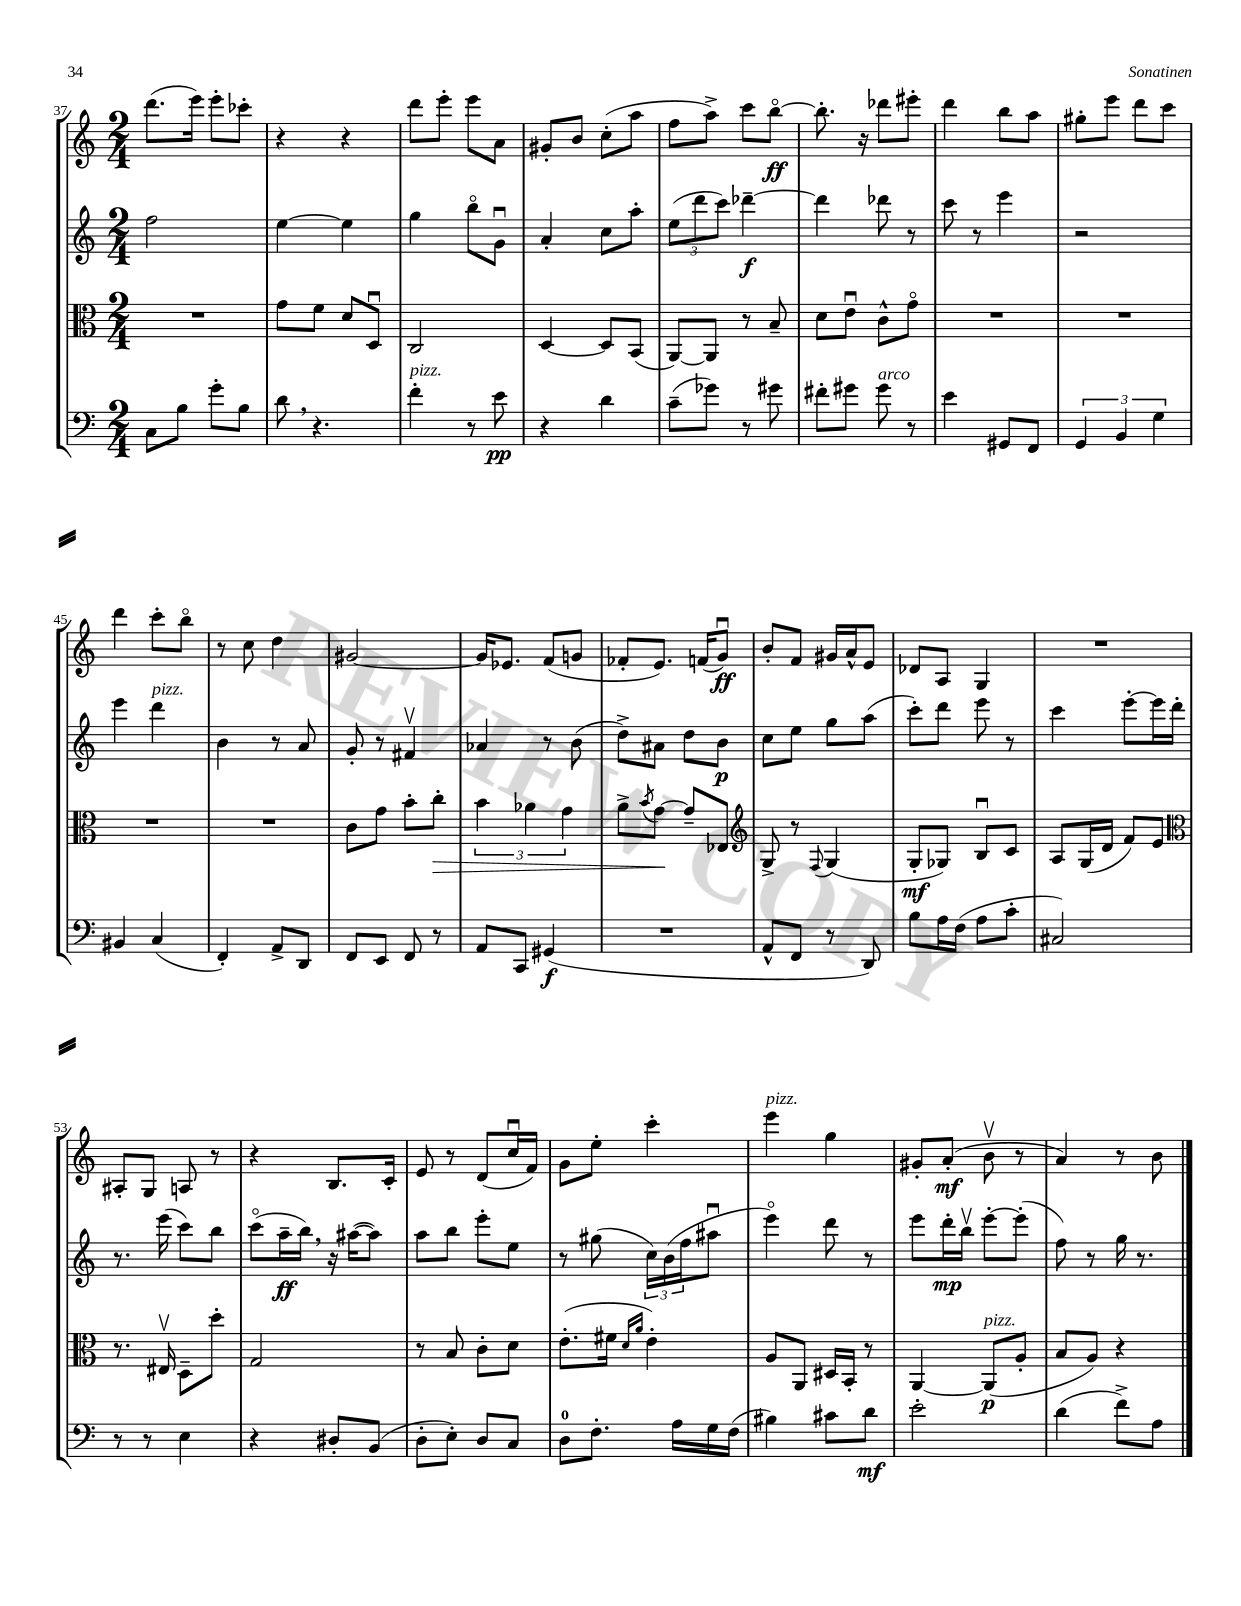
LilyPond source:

<<
\new StaffGroup <<
\new Staff = "s0" {
    \clef treble \key c \major \numericTimeSignature \time 2/4
    d'''8.( e'''16) e'''8-. ces'''8-. |
    r4 r4 |
    d'''8 e'''8-. e'''8 a'8 |
    gis'8-. b'8 c''8-.( a''8 |
    f''8 a''8->) c'''8 b''8~\flageolet\ff |
    b''8.-. r16 des'''8 eis'''8-. |
    d'''4 b''8 a''8 |
    gis''8-. e'''8 d'''8 c'''8 |
    d'''4 c'''8-. b''8\flageolet |
    r8 c''8 d''4 |
    gis'2~ |
    gis'16 ees'8. f'8( g'8 |
    fes'8-. e'8.) f'16( g'8\downbow\ff) |
    b'8-. f'8 gis'16 a'16-^ e'8 |
    des'8 a8 g4 |
    R2 |
    ais8-. g8 a8 r8 |
    r4 b8. c'16-. |
    e'8 r8 d'8( c''16\downbow f'16) |
    g'8 e''8-. c'''4-. |
    e'''4^\markup { \italic "pizz." } g''4 |
    gis'8-. a'8-.\mf( b'8\upbow r8 |
    a'4) r8 b'8 \bar "|." |
}
\new Staff = "s1" {
    \clef treble \key c \major \numericTimeSignature \time 2/4
    f''2 |
    e''4~ e''4 |
    g''4 b''8\flageolet g'8\downbow |
    a'4-. c''8 a''8-. |
    \tuplet 3/2 { e''8( d'''8 c'''8) } des'''4~--\f |
    des'''4 des'''8 r8 |
    c'''8 r8 e'''4 |
    r2 |
    e'''4 d'''4^\markup { \italic "pizz." } |
    b'4 r8 a'8 |
    g'8-. r8 fis'4\upbow |
    aes'4 r8 b'8( |
    d''8->) ais'8 d''8 b'8\p |
    c''8 e''8 g''8 a''8( |
    c'''8-.) d'''8 e'''8 r8 |
    c'''4 e'''8~-. e'''16 d'''16-. |
    r8. e'''16( c'''8) b''8 |
    c'''8\flageolet( a''16--\ff b''16) \breathe r16 ais''16~( ais''8) |
    a''8 b''8 e'''8-. e''8 |
    r8 gis''8( \tuplet 3/2 { c''16) b'16( f''16 } ais''8\downbow |
    e'''4\flageolet) d'''8 r8 |
    e'''8 d'''16-.\mp b''16\upbow e'''8~-. e'''8-.( |
    f''8) r8 g''16 r8. \bar "|." |
}
\new Staff = "s2" {
    \clef alto \key c \major \numericTimeSignature \time 2/4
    R2 |
    g'8 f'8 d'8 d8\downbow |
    c2 |
    d4~ d8 b,8( |
    a,8~) a,8 r8 b8-- |
    d'8 e'8\downbow c'8-^ g'8\flageolet |
    R2 |
    R2 |
    R2 |
    R2 |
    c'8 g'8 b'8-. c''8-.\> |
    \tuplet 3/2 { b'4 aes'4 g'4 } |
    a'8-> \acciaccatura { b'8 } g'8~\! g'8-- ees8 |
    \clef treble g8-> r8 \appoggiatura { f8 } g4( |
    g8-.\mf ges8) b8\downbow c'8 |
    a8 g16( d'16 f'8) e'8 |
    \clef alto r8. eis16\upbow d8-- d''8-. |
    g2 |
    r8 b8 c'8-. d'8 |
    e'8.-.( fis'16 \grace { d'16 a'16 } e'4-.) |
    a8 a,8 dis16 b,16-. r8 |
    a,4~ a,8\p^\markup { \italic "pizz." }( a8-. |
    b8 a8) r4 \bar "|." |
}
\new Staff = "s3" {
    \clef bass \key c \major \numericTimeSignature \time 2/4
    c8 b8 g'8-. b8 |
    d'8 \breathe r4. |
    f'4-.^\markup { \italic "pizz." } r8 e'8\pp |
    r4 d'4 |
    c'8--( ges'8) r8 gis'8 |
    fis'8-. gis'8 gis'8^\markup { \italic "arco" } r8 |
    e'4 gis,8 f,8 |
    \tuplet 3/2 { g,4 b,4 g4 } |
    bis,4 c4( |
    f,4-.) a,8-> d,8 |
    f,8 e,8 f,8 r8 |
    a,8 c,8 gis,4\f( |
    R2 |
    a,8-^ f,8 r8 d,8) |
    b8 a16 f16( a8 c'8-. |
    cis2) |
    r8 r8 e4 |
    r4 dis8-. b,8( |
    d8-. e8-.) d8 c8 |
    d8-0 f8.-. a16 g16 f16( |
    bis4) cis'8 d'8\mf |
    e'2-. |
    d'4( f'8->) a8 \bar "|." |
}
>>
>>
\layout { \context { \Score currentBarNumber = #37 } }
